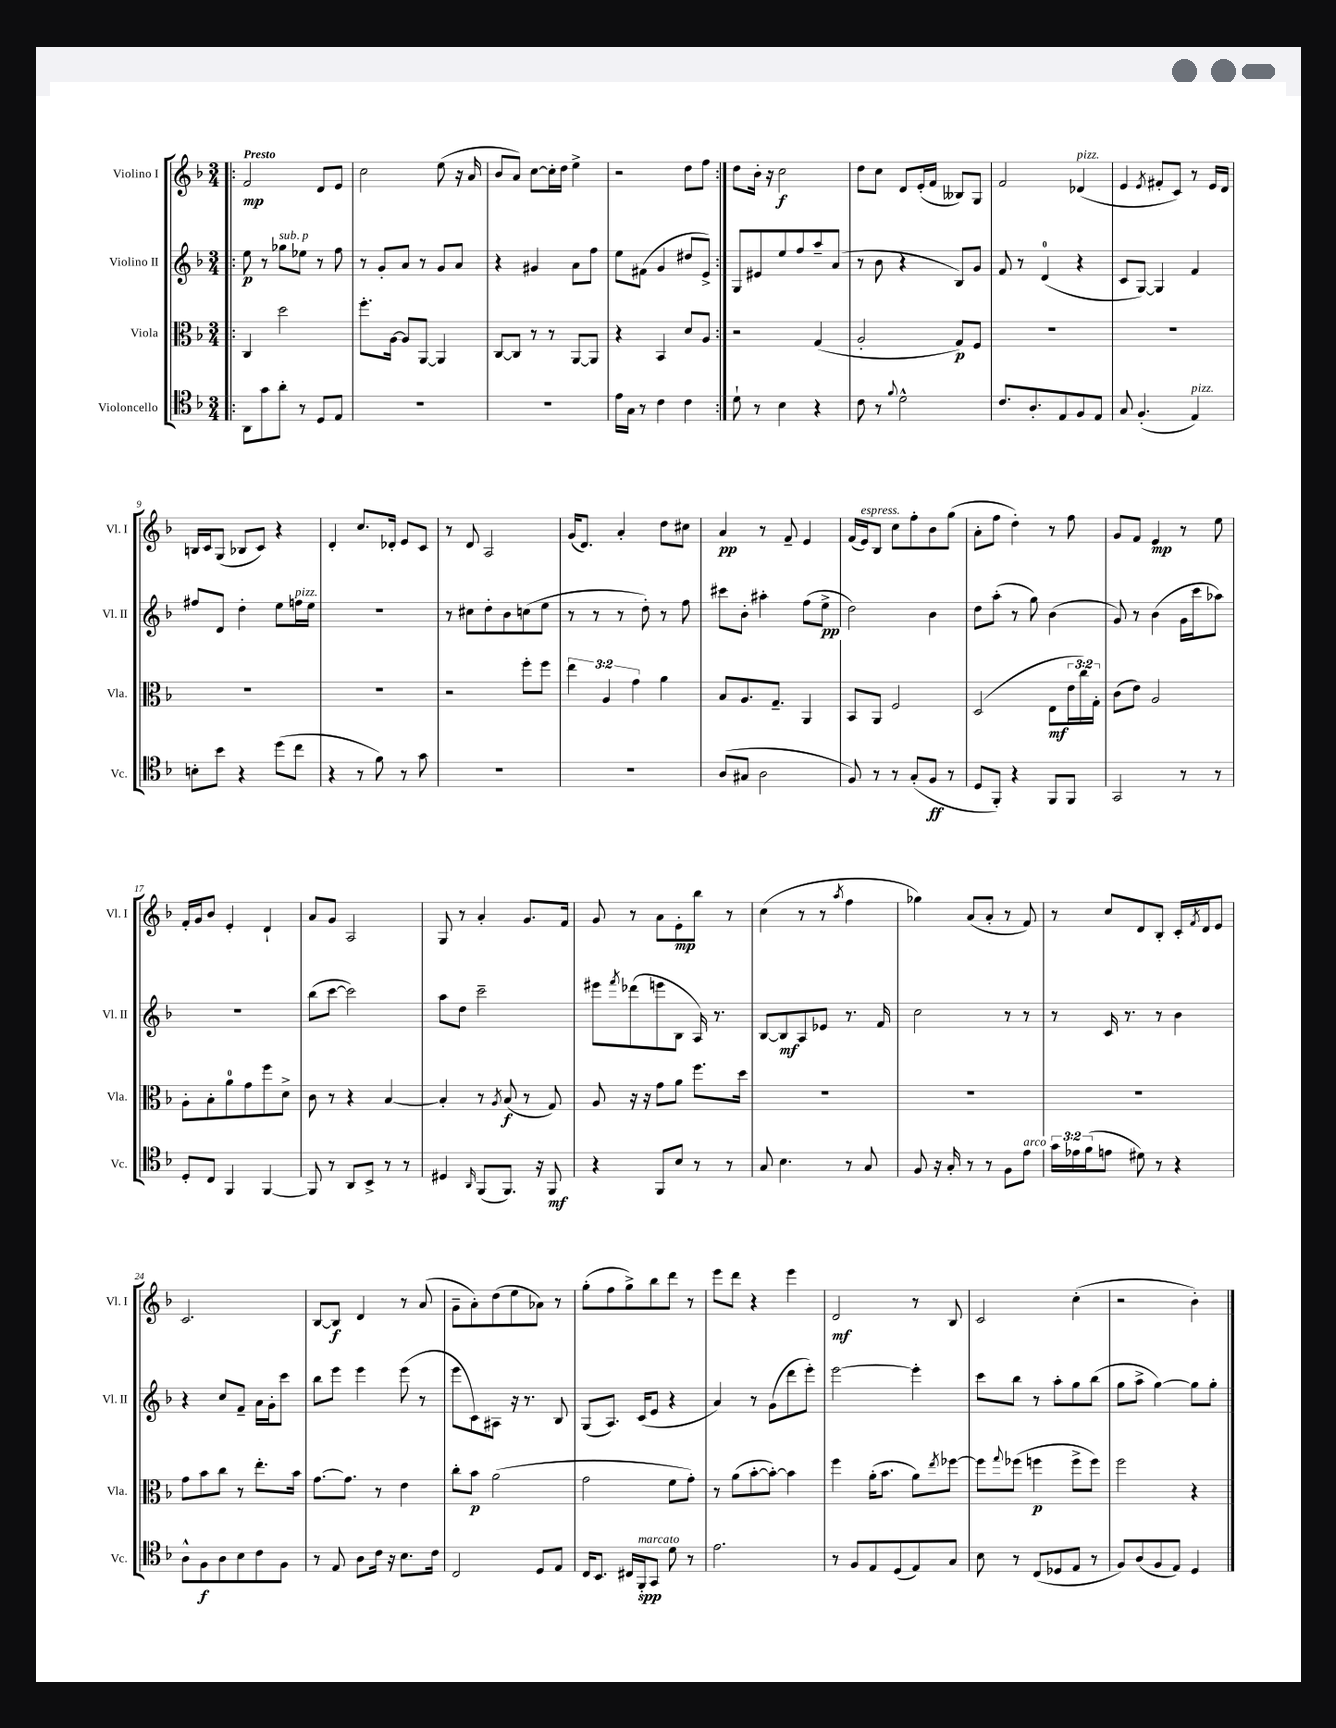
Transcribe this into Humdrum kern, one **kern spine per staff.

**kern	**dynam	**kern	**dynam	**kern	**dynam	**kern	**dynam
*part4	*part4	*part3	*part3	*part2	*part2	*part1	*part1
*staff4	*staff4	*staff3	*staff3	*staff2	*staff2	*staff1	*staff1
*I"Violoncello	*	*I"Viola	*	*I"Violino II	*	*I"Violino I	*
*I'Vc.	*	*I'Vla.	*	*I'Vl. II	*	*I'Vl. I	*
*clefC4	*	*clefC3	*	*clefG2	*	*clefG2	*
*k[b-]	*	*k[b-]	*	*k[b-]	*	*k[b-]	*
*M3/4	*	*M3/4	*	*M3/4	*	*M3/4	*
=1!|:	=1!|:	=1!|:	=1!|:	=1!|:	=1!|:	=1!|:	=1!|:
!	!	!	!	!	!	!LO:TX:a:B:t=Presto	!
8AA\L	.	4C/	.	8ee\	p	2f/	mp
8g\	.	.	.	8r	.	.	.
!	!	!	!	!LO:TX:a:i:t=sub. p	!	!	!
8a'\J	.	2dd\	.	8gg-X\L	.	.	.
8r	.	.	.	8ee-X\J	.	.	.
8D/L	.	.	.	8r	.	8d/L	.
8E/J	.	.	.	8ff\	.	8e/J	.
=2	=2	=2	=2	=2	=2	=2	=2
2.r	.	8.ff'\L	.	8r	.	2cc\	.
.	.	.	.	8g'/L	.	.	.
.	.	[16A\Jk	.	.	.	.	.
.	.	8A/L]	.	8a/J	.	.	.
.	.	[8AA/J	.	8r	.	.	.
.	.	4AA/]	.	8g/L	.	(8ee\	.
.	.	.	.	8a/J	.	16r	.
.	.	.	.	.	.	16a/	.
=3	=3	=3	=3	=3	=3	=3	=3
2.r	.	[8C/L	.	4r	.	8b-/L	.
.	.	8C/J]	.	.	.	8a/J)	.
.	.	8r	.	4g#X/	.	[8cc\L	.
.	.	8r	.	.	.	16cc'\L]	.
.	.	.	.	.	.	16dd\JJ	.
.	.	[8AA/L	.	8a\L	.	4ee^\	.
.	.	8AA/J]	.	8ff\J	.	.	.
=4	=4	=4	=4	=4	=4	=4	=4
16e\LL	.	4r	.	8ee\L	.	2r	.
16G\JJ	.	.	.	.	.	.	.
8r	.	.	.	(8f#X\J	.	.	.
4c\	.	4BB-/	.	4g/	.	.	.
4c\	.	8d/L	.	8dd#X/L	.	8dd\L	.
.	.	8A/J	.	8e^/J)	.	8ff\J	.
=5:|!	=5:|!	=5:|!	=5:|!	=5:|!	=5:|!	=5:|!	=5:|!
8d`\	.	2r	.	8G/L	.	8dd\L	.
8r	.	.	.	8e#X/	.	16b-'\Jk	.
.	.	.	.	.	.	16r	.
4B-\	.	.	.	8ee/	.	2cc\	f
.	.	.	.	8ff/	.	.	.
4r	.	(4G/	.	8aa~/	.	.	.
.	.	.	.	(8a/J	.	.	.
=6	=6	=6	=6	=6	=6	=6	=6
8c\	.	2A'/	.	8r	.	8dd\L	.
8r	.	.	.	8b-\	.	8cc\J	.
8qqf/	.	.	.	.	.	.	.
2d^^\	.	.	.	4r	.	8d/L	.
.	.	.	.	.	.	(16e'/L	.
.	.	.	.	.	.	16f/JJ	.
.	.	8G/L)	p	8B-/L)	.	8B--X/L)	.
.	.	8F/J	.	8g/J	.	8G/J	.
=7	=7	=7	=7	=7	=7	=7	=7
8.c/L	.	2.r	.	8f/	.	2f/	.
.	.	.	.	8r	.	.	.
8.A'/	.	.	.	.	.	.	.
.	.	.	.	(4d/	.	.	.
8E/	.	.	.	.	.	.	.
!	!	!	!	!	!	!LO:TX:a:i:t=pizz.	!
8F/	.	.	.	4r	.	(4d-X/	.
8E/J	.	.	.	.	.	.	.
=8	=8	=8	=8	=8	=8	=8	=8
8G/	.	2.r	.	8c/L	.	4e/	.
(4.F'/	.	.	.	[8G/J)	.	.	.
.	.	.	.	.	.	8qe/	.
.	.	.	.	4G/]	.	8f#X'/L	.
.	.	.	.	.	.	8c/J)	.
!LO:TX:a:i:t=pizz.	!	!	!	!	!	!	!
4E/)	.	.	.	4f/	.	8r	.
.	.	.	.	.	.	16e/LL	.
.	.	.	.	.	.	16d/JJ	.
!!LO:LB:g=z
=9	=9	=9	=9	=9	=9	=9	=9
8Bn'\L	.	2.r	.	8ff#X/L	.	16Bn/LL	.
.	.	.	.	.	.	16c/J	.
8b-\J	.	.	.	8d/J	.	(8G/J	.
4r	.	.	.	4dd'\	.	8B-X/L	.
.	.	.	.	.	.	8c/J)	.
(8dd\L	.	.	.	8ee\L	.	4r	.
!	!	!	!	!LO:TX:a:i:t=pizz.	!	!	!
8cc\J	.	.	.	16ffn\L	.	.	.
.	.	.	.	16ee\JJ	.	.	.
=10	=10	=10	=10	=10	=10	=10	=10
4r	.	2.r	.	2.r	.	4d'/	.
8r	.	.	.	.	.	8.cc/L	.
8f\)	.	.	.	.	.	.	.
.	.	.	.	.	.	16d-X'/Jk	.
8r	.	.	.	.	.	8e/L	.
8g\	.	.	.	.	.	8c/J	.
=11	=11	=11	=11	=11	=11	=11	=11
2.r	.	2r	.	8r	.	8r	.
.	.	.	.	8cc#X\L	.	8d/	.
.	.	.	.	8dd'\	.	2A/	.
.	.	.	.	8b-\	.	.	.
.	.	8ff'\L	.	(8ccn\	.	.	.
.	.	8ff\J	.	8ee\J	.	.	.
=12	=12	=12	=12	=12	=12	=12	=12
2.r	.	6ee\	.	8r	.	(16g/KL	.
.	.	.	.	.	.	8.d/J)	.
.	.	.	.	8r	.	.	.
.	.	6A/	.	.	.	.	.
.	.	.	.	8r	.	4a'/	.
.	.	6g\	.	.	.	.	.
.	.	.	.	8dd'\)	.	.	.
.	.	4a\	.	8r	.	8dd\L	.
.	.	.	.	8ff\	.	8cc#X\J	.
=13	=13	=13	=13	=13	=13	=13	=13
(8A/L	.	8B-/L	.	8ccc#X\L	.	4a/	pp
8G#X/J	.	8.A/	.	8b-'\J	.	.	.
2A\	.	.	.	4aa#X'\	.	8r	.
.	.	8.G~/J	.	.	.	.	.
.	.	.	.	.	.	8f~/	.
.	.	4AA/	.	(8ff\L	.	4e/	.
.	.	.	.	8ee^\J	pp	.	.
=14	=14	=14	=14	=14	=14	=14	=14
8F/)	.	8BB-/L	.	2dd\)	.	(16f/LL	.
!	!	!	!	!	!	!LO:TX:a:i:t=espress.	!
.	.	.	.	.	.	16e/J)	.
8r	.	8AA/J	.	.	.	8B-/J	.
8r	.	2F/	.	.	.	8cc\L	.
(8G'/L	.	.	.	.	.	8ff'\	.
8F/J	ff	.	.	4b-\	.	8b-\	.
8r	.	.	.	.	.	(8gg\J	.
=15	=15	=15	=15	=15	=15	=15	=15
8D/L	.	(2D/	.	8dd\L	.	8a'\L	.
8FF'/J)	.	.	.	(8aa'\J	.	8ff\J	.
4r	.	.	.	8r	.	4dd'\)	.
.	.	.	.	8gg\)	.	.	.
8FF/L	.	8E\L	mf	(4b-\	.	8r	.
8FF/J	.	24e\L	.	.	.	8ff\	.
.	.	24cc\)	.	.	.	.	.
.	.	24G'\JJ	.	.	.	.	.
=16	=16	=16	=16	=16	=16	=16	=16
2GG/	.	(8c\L	.	8g/)	.	8g/L	.
.	.	8e\J)	.	8r	.	8f/J	.
.	.	2A/	.	(4b-\	.	4e/	mp
8r	.	.	.	16g\LL	.	8r	.
.	.	.	.	16ccc\J	.	.	.
8r	.	.	.	8aa-X\J)	.	8ee\	.
!!LO:LB:g=z
=17	=17	=17	=17	=17	=17	=17	=17
8D'/L	.	8A'\L	.	2.r	.	16f'/LL	.
.	.	.	.	.	.	16g/J	.
8C/J	.	8B-'\	.	.	.	8b-/J	.
4FF/	.	8a\	.	.	.	4e'/	.
.	.	8g\	.	.	.	.	.
[4FF/	.	8ff\	.	.	.	4d`/	.
.	.	8d^\J	.	.	.	.	.
=18	=18	=18	=18	=18	=18	=18	=18
8FF/]	.	8c\	.	(8bb-\L	.	8a/L	.
8r	.	8r	.	[8ccc\J	.	8g/J	.
8AA/L	.	4r	.	2ccc\])	.	2A/	.
8BB-^/J	.	.	.	.	.	.	.
8r	.	[4B-/	.	.	.	.	.
8r	.	.	.	.	.	.	.
=19	=19	=19	=19	=19	=19	=19	=19
4D#X/	.	4B-'/]	.	8aa\L	.	8G/	.
.	.	.	.	8dd\J	.	8r	.
16qqAA/	.	.	.	.	.	.	.
(8FF/L	.	8r	.	2ccc~\	.	4a'/	.
.	.	8qA/	.	.	.	.	.
8.FF/J)	.	(8B-/	f	.	.	.	.
.	.	8r	.	.	.	8.g/L	.
16r	.	.	.	.	.	.	.
8FF/	mf	8G/)	.	.	.	.	.
.	.	.	.	.	.	16f/Jk	.
=20	=20	=20	=20	=20	=20	=20	=20
4r	.	8A/	.	8eee#X\L	.	8g/	.
.	.	.	.	8qfff/	.	.	.
.	.	16r	.	(8ddd-X\	.	8r	.
.	.	16r	.	.	.	.	.
8FF/L	.	8g\L	.	8eeen\	.	8a\L	.
8B-/J	.	8a\J	.	8B-\J	.	8e'\	mp
8r	.	8.ff\L	.	16A/)	.	8bb-\J	.
.	.	.	.	8.r	.	.	.
8r	.	.	.	.	.	8r	.
.	.	16dd\Jk	.	.	.	.	.
=21	=21	=21	=21	=21	=21	=21	=21
8G/	.	2.r	.	[8B-/L	.	(4cc\	.
4.B-\	.	.	.	8B-/]	mf	.	.
.	.	.	.	8A/	.	8r	.
.	.	.	.	8e-X/J	.	8r	.
.	.	.	.	.	.	8qaa/	.
8r	.	.	.	8.r	.	4ff\	.
8G/	.	.	.	.	.	.	.
.	.	.	.	16f/	.	.	.
=22	=22	=22	=22	=22	=22	=22	=22
8F/	.	2.r	.	2cc\	.	4gg-X\)	.
16r	.	.	.	.	.	.	.
16G'/	.	.	.	.	.	.	.
8r	.	.	.	.	.	(8a/L	.
8r	.	.	.	.	.	8a'/J	.
8F\L	.	.	.	8r	.	8r	.
!LO:TX:a:i:t=arco	!	!	!	!	!	!	!
8e\J	.	.	.	8r	.	8f/)	.
=23	=23	=23	=23	=23	=23	=23	=23
24g\LL	.	2.r	.	8r	.	8r	.
24e-X\	.	.	.	.	.	.	.
(24f\J	.	.	.	.	.	.	.
8en\J	.	.	.	16c/	.	8cc/L	.
.	.	.	.	8.r	.	.	.
8d#X\)	.	.	.	.	.	8d/	.
8r	.	.	.	8r	.	8B-'/J	.
4r	.	.	.	4b-\	.	16c'/LL	.
.	.	.	.	.	.	8qf/	.
.	.	.	.	.	.	16d/J	.
.	.	.	.	.	.	8e/J	.
!!LO:LB:g=z
=24	=24	=24	=24	=24	=24	=24	=24
8A^^\L	.	8g\L	.	4r	.	2.c/	.
8F\	f	8b-\	.	.	.	.	.
8A\	.	8cc\J	.	8cc/L	.	.	.
8B-\	.	8r	.	8f~/J	.	.	.
8c\	.	8.ee'\L	.	16a\LL	.	.	.
.	.	.	.	16g'\J	.	.	.
8F\J	.	.	.	8ccc\J	.	.	.
.	.	16b-\Jk	.	.	.	.	.
=25	=25	=25	=25	=25	=25	=25	=25
8r	.	[8.g\L	.	8bb-\L	.	[8B-/L	.
8E/	.	.	.	8eee\J	.	8B-/J]	f
.	.	8.g\J]	.	.	.	.	.
8A\L	.	.	.	4eee\	.	4d/	.
16c\Jk	.	8r	.	.	.	.	.
16r	.	.	.	.	.	.	.
8.B-\L	.	4e\	.	(8eee\	.	8r	.
.	.	.	.	8r	.	(8a/	.
16c\Jk	.	.	.	.	.	.	.
=26	=26	=26	=26	=26	=26	=26	=26
2C/	.	8cc'\L	.	8eee\L	.	8g~\L	.
.	.	8b-\J	p	8c\)	.	8a'\)	.
.	.	(2a\	.	8A#X\J	.	(8dd\	.
.	.	.	.	16r	.	8ee\	.
.	.	.	.	8.r	.	.	.
8D/L	.	.	.	.	.	8a-X\J)	.
8E/J	.	.	.	8B-/	.	8r	.
=27	=27	=27	=27	=27	=27	=27	=27
16C/KL	.	2g\	.	(8G/L	.	(8gg'\L	.
8.BB-/J	.	.	.	.	.	.	.
.	.	.	.	8.A/J)	.	8ff\	.
16C#X/LL	.	.	.	.	.	8gg^\)	.
!LO:TX:a:i:t=marcato	!	!	!	!	!	!	!
16FF'/J	spp	.	.	(16c/KL	.	.	.
8GG/J	.	.	.	8e/J	.	8bb-\	.
8d\	.	8f\L	.	4r	.	8ddd\J	.
8r	.	8g'\J)	.	.	.	8r	.
=28	=28	=28	=28	=28	=28	=28	=28
2.e\	.	8r	.	4a/)	.	8eee\L	.
.	.	(8a\L	.	.	.	8ddd\J	.
.	.	[8b-'\	.	8r	.	4r	.
.	.	8b-'\J_)	.	(8g\L	.	.	.
.	.	4b-\]	.	8ddd\	.	4eee\	.
.	.	.	.	8eee'\J)	.	.	.
=29	=29	=29	=29	=29	=29	=29	=29
8r	.	4ff\	.	[2eee\	.	2d/	mf
8F/L	.	.	.	.	.	.	.
8E/	.	(16a'\KL	.	.	.	.	.
.	.	8.b-\J	.	.	.	.	.
(8D/	.	.	.	.	.	.	.
8E/)	.	8a\L)	.	4eee'\]	.	8r	.
.	.	8qee/	.	.	.	.	.
8G/J	.	[8ff-X\J	.	.	.	8B-/	.
=30	=30	=30	=30	=30	=30	=30	=30
8B-\	.	8ff-\L]	.	8ccc\L	.	2c/	.
.	.	8qqgg/	.	.	.	.	.
8r	.	(8ff-X\J	.	8bb-\J	.	.	.
(8C/L	.	4ffn\	p	8r	.	.	.
8D-X/	.	.	.	8aa'\L	.	.	.
8E/J	.	8ff^\L	.	8gg\	.	(4cc'\	.
8r	.	8ff\J)	.	(8bb-\J	.	.	.
=31	=31	=31	=31	=31	=31	=31	=31
8F/L)	.	2ff\	.	8gg\L	.	2r	.
(8A/	.	.	.	8aa^\J	.	.	.
8F/	.	.	.	[4gg\)	.	.	.
8E/J)	.	.	.	.	.	.	.
4D/	.	4r	.	8gg\L]	.	4b-'\)	.
.	.	.	.	8gg'\J	.	.	.
==	==	==	==	==	==	==	==
*-	*-	*-	*-	*-	*-	*-	*-
